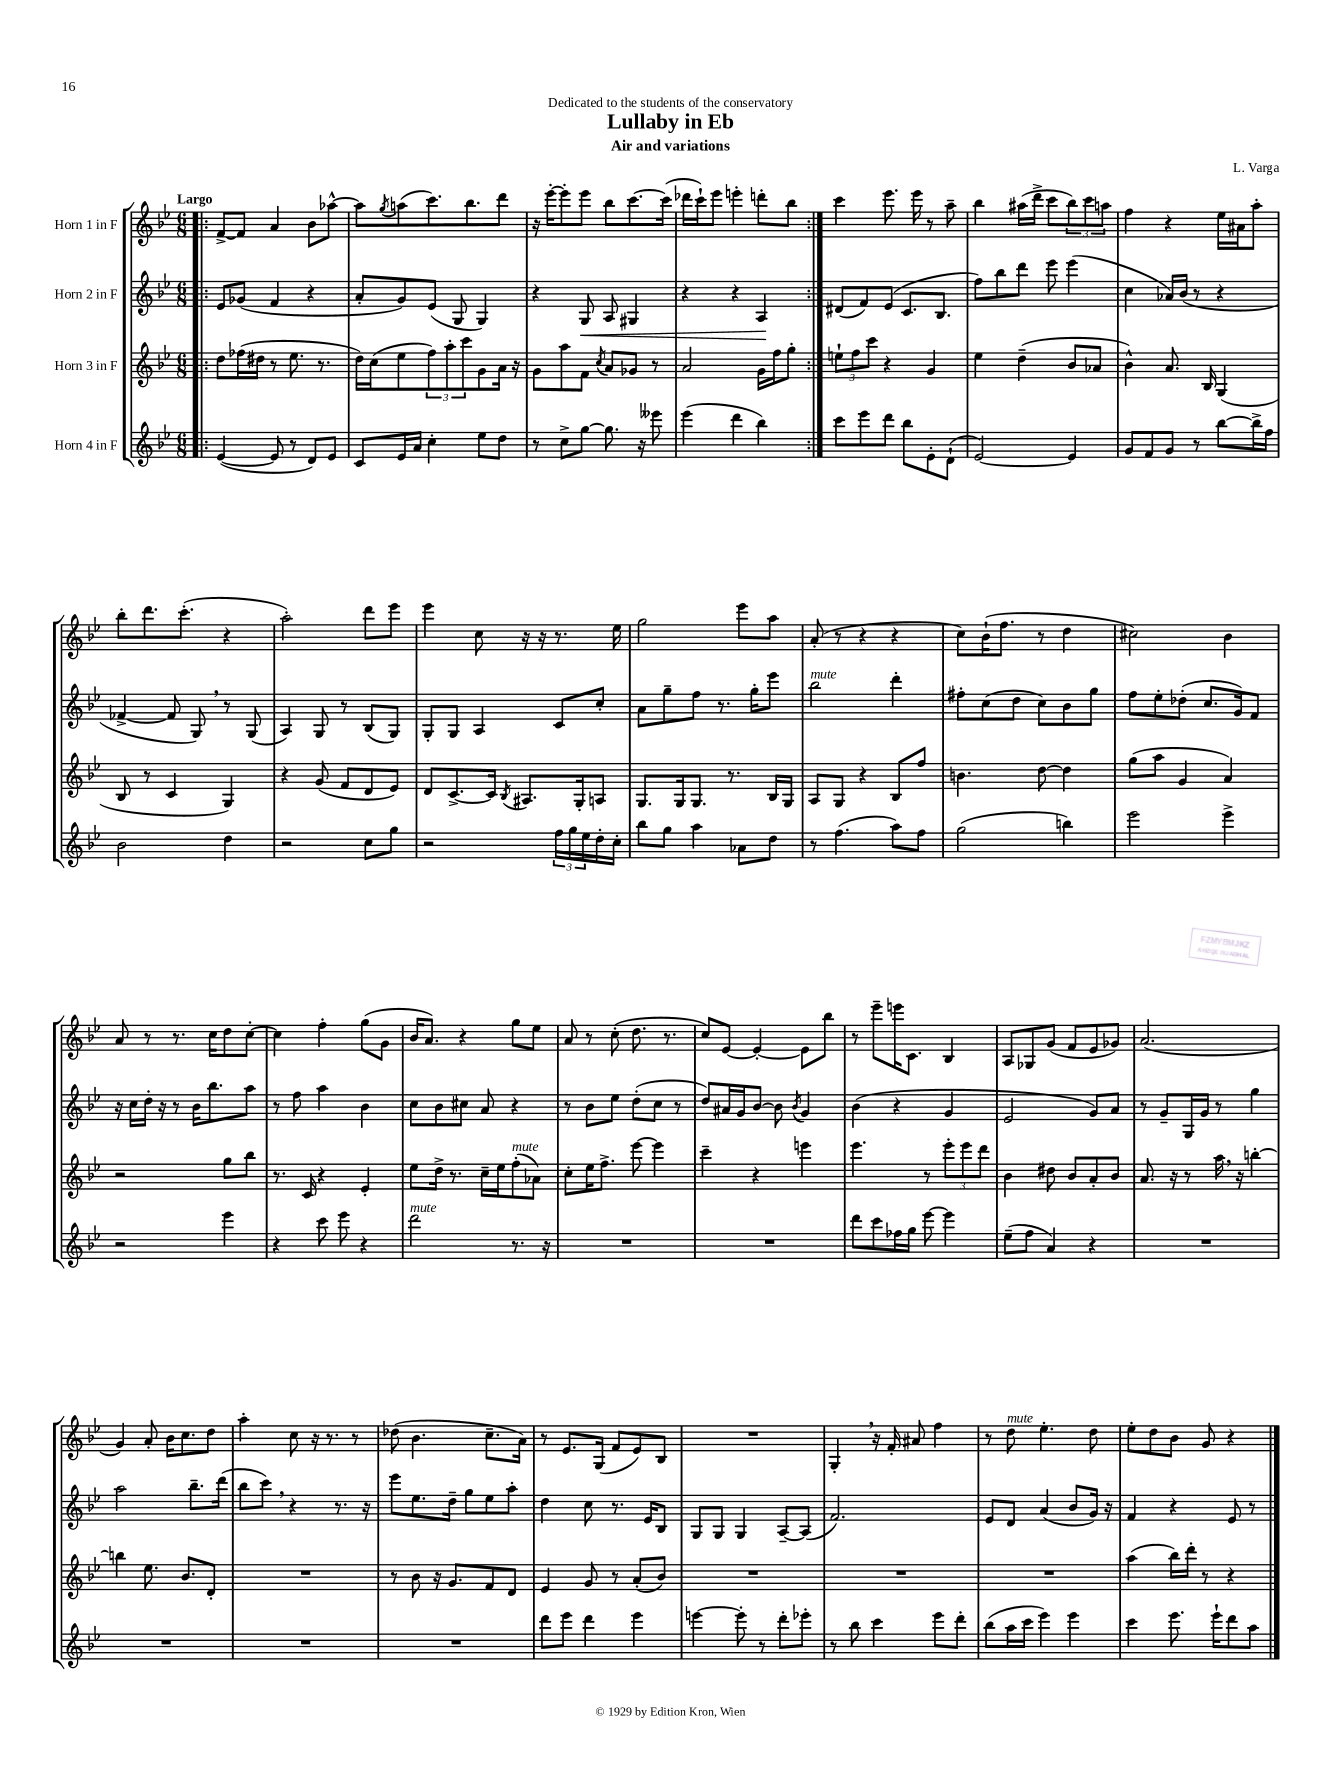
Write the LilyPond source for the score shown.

\header { title = "Lullaby in Eb" composer = "L. Varga" subtitle = "Air and variations" dedication = "Dedicated to the students of the conservatory" }
<<
\new StaffGroup <<
\new Staff = "s0" \with { instrumentName = "Horn 1 in F" } {
    \clef treble \key bes \major \numericTimeSignature \time 6/8 \tempo "Largo"
    \repeat volta 2 { \bar ".|:" f'8~-> f'8 a'4 bes'8 aes''8~-^ |
    aes''8 \acciaccatura { g''8 } a''8( c'''8.) bes''8. d'''8 |
    r16 ees'''16~-. ees'''8-. ees'''8 bes''8 c'''8.~ c'''16( |
    des'''16 c'''16-!) ees'''8 e'''4-. d'''8-. bes''8 | }
    c'''4 ees'''8. ees'''16 r8 a''8-- |
    bes''4 ais''16( d'''16-> c'''8 \tuplet 3/2 { bes''8) c'''8 a''8 } |
    f''4 r4 ees''16 ais'16 a''8-. |
    bes''8-. d'''8. c'''8.-.( r4 |
    a''2-.) d'''8 ees'''8 |
    ees'''4 c''8 r16 r16 r8. ees''16 |
    g''2 ees'''8 a''8 |
    a'8-.( r8 r4 r4 |
    c''8) bes'16-!( f''8. r8 d''4 |
    cis''2) bes'4 |
    a'8 r8 r8. c''16 d''8 c''8~-. |
    c''4 f''4-. g''8( g'8 |
    bes'16 a'8.) r4 g''8 ees''8 |
    a'8 r8 c''8-.( d''8. r8. |
    c''8) ees'8~ ees'4~-. ees'8 bes''8 |
    r8 ees'''8-- e'''16 c'8. bes4 |
    a8 ges8 g'8( f'8 ees'8 ges'8) |
    a'2.( |
    g'4) a'8-. bes'16 c''8. d''8 |
    a''4-. c''8 r16 r8. r8 |
    des''8( bes'4. c''8.-- a'16) |
    r8 ees'8. g16( f'8 ees'8) bes8 |
    R2. |
    g4-. \breathe r16 f'16-. ais'8 f''4 |
    r8 d''8^\markup { \italic "mute" } ees''4.-. d''8 |
    ees''8-. d''8 bes'8 g'8 r4 \bar "|." |
}
\new Staff = "s1" \with { instrumentName = "Horn 2 in F" } {
    \clef treble \key bes \major \numericTimeSignature \time 6/8
    \repeat volta 2 { \bar ".|:" ees'8 ges'8( f'4 r4 |
    a'8-. g'8) ees'8( g8 g4) |
    r4 g8\< a8 gis4 |
    r4 r4 a4\! | }
    dis'8( f'8) ees'8( c'8. bes8. |
    f''8) bes''8 d'''8 ees'''8 ees'''4( |
    c''4 aes'16) bes'16( r8 r4 |
    fes'4~-> fes'8 g8) \breathe r8 g8( |
    a4) g8 r8 bes8( g8) |
    g8-. g8 a4 c'8 c''8-. |
    a'8 g''8-- f''8 r8. g''16-. ees'''8 |
    bes''2^\markup { \italic "mute" } d'''4-. |
    fis''8-. c''8( d''8 c''8) bes'8 g''8 |
    f''8 ees''8-. des''8-.( c''8. g'16) f'8 |
    r16 c''16 d''16-. r16 r8 bes'16 bes''8. a''8 |
    r8 f''8 a''4 bes'4 |
    c''8 bes'8 cis''8 a'8 r4 |
    r8 bes'8 ees''8 d''8-.( c''8 r8 |
    d''8) ais'16 g'16 bes'8~ bes'8 \acciaccatura { bes'8 } g'4 |
    bes'4( r4 g'4 |
    ees'2 g'8) a'8 |
    r8 g'8-- g16 g'16 r8 g''4 |
    a''2 bes''8.-- d'''16( |
    bes''8 c'''8) \breathe r4 r8. r16 |
    ees'''8 ees''8. d''16-- g''8 ees''8 a''8-. |
    d''4 c''8 r8. ees'16 bes8 |
    g8 g8 g4 a8~-- a8( |
    f'2.) |
    ees'8 d'8 a'4( bes'8 g'16) r16 |
    f'4 r4 ees'8 r8 \bar "|." |
}
\new Staff = "s2" \with { instrumentName = "Horn 3 in F" } {
    \clef treble \key bes \major \numericTimeSignature \time 6/8
    \repeat volta 2 { \bar ".|:" d''8 fes''16( dis''16 r8 ees''8. r8. |
    d''16) c''16( ees''8 \tuplet 3/2 { f''8) a''8-. c'''8 } g'8 a'16 r16 |
    g'8 a''8 f'8 \acciaccatura { c''8 } a'8 ges'8 r8 |
    a'2 g'16 f''16 g''8-. | }
    \tuplet 3/2 { e''8-! f''8 c'''8 } r4 g'4 |
    ees''4 d''4--( bes'8 aes'8 |
    bes'4-^) a'8. bes16 g4( |
    bes8 r8 c'4 g4) |
    r4 g'8( f'8 d'8 ees'8) |
    d'8 c'8.~-> c'16 \acciaccatura { bes8 } ais8. g16-. a8 |
    g8. g16 g8. r8. bes16 g16 |
    a8 g8 r4 bes8 f''8 |
    b'4. d''8~ d''4 |
    g''8( a''8 g'4 a'4) |
    r2 g''8 bes''8 |
    r8. c'16 r4 ees'4-. |
    ees''8 d''16-> r8. c''16-- ees''16 f''8-.^\markup { \italic "mute" }( aes'8) |
    c''8-. ees''16 f''8.-> ees'''8~ ees'''4 |
    c'''4-- r4 e'''4 |
    ees'''4. r8 \tuplet 3/2 { ees'''8-. ees'''8 d'''8 } |
    bes'4 dis''8 bes'8 a'8-. bes'8 |
    a'8. r16 r8 a''16 \breathe r16 b''4~-. |
    b''4 ees''8. bes'8. d'8-. |
    R2. |
    r8 bes'8 r16 g'8. f'8 d'8 |
    ees'4 g'8 r8 a'8-.( bes'8) |
    R2. |
    R2. |
    R2. |
    a''4( bes''16) d'''16-. r8 r4 \bar "|." |
}
\new Staff = "s3" \with { instrumentName = "Horn 4 in F" } {
    \clef treble \key bes \major \numericTimeSignature \time 6/8
    \repeat volta 2 { \bar ".|:" ees'4~( ees'8 r8 d'8) ees'8 |
    c'8 ees'16 a'16 c''4-. ees''8 d''8 |
    r8 c''8-> g''8~ g''8. r16 eeses'''8 |
    ees'''4( d'''4 bes''4) | }
    c'''8 ees'''8 d'''8 bes''8 ees'8-. d'8-!( |
    ees'2~) ees'4 |
    g'8 f'8 g'8 r8 bes''8~ bes''16-> f''16 |
    bes'2 d''4 |
    r2 c''8 g''8 |
    r2 \tuplet 3/2 { f''16 g''16 ees''16 } d''16-. c''16-. |
    bes''8 g''8 a''4 aes'8 d''8 |
    r8 f''4.( a''8) f''8 |
    g''2( b''4) |
    ees'''2 ees'''4-> |
    r2 ees'''4 |
    r4 c'''8 ees'''8 r4 |
    d'''2^\markup { \italic "mute" } r8. r16 |
    R2. |
    R2. |
    d'''8 c'''8 fes''16 g''16 ees'''8~ ees'''4 |
    ees''8--( f''8 a'4) r4 |
    R2. |
    R2. |
    R2. |
    R2. |
    d'''8 ees'''8 d'''4 ees'''4 |
    e'''4~ e'''8-. r8 d'''8-. ees'''8-. |
    r8 bes''8 c'''4 ees'''8 d'''8-. |
    bes''8( a''16 c'''16 ees'''4) ees'''4 |
    c'''4 ees'''8. ees'''16-! d'''8 a''8 \bar "|." |
}
>>
>>
\layout { \context { \Score \remove "Bar_number_engraver" } }
